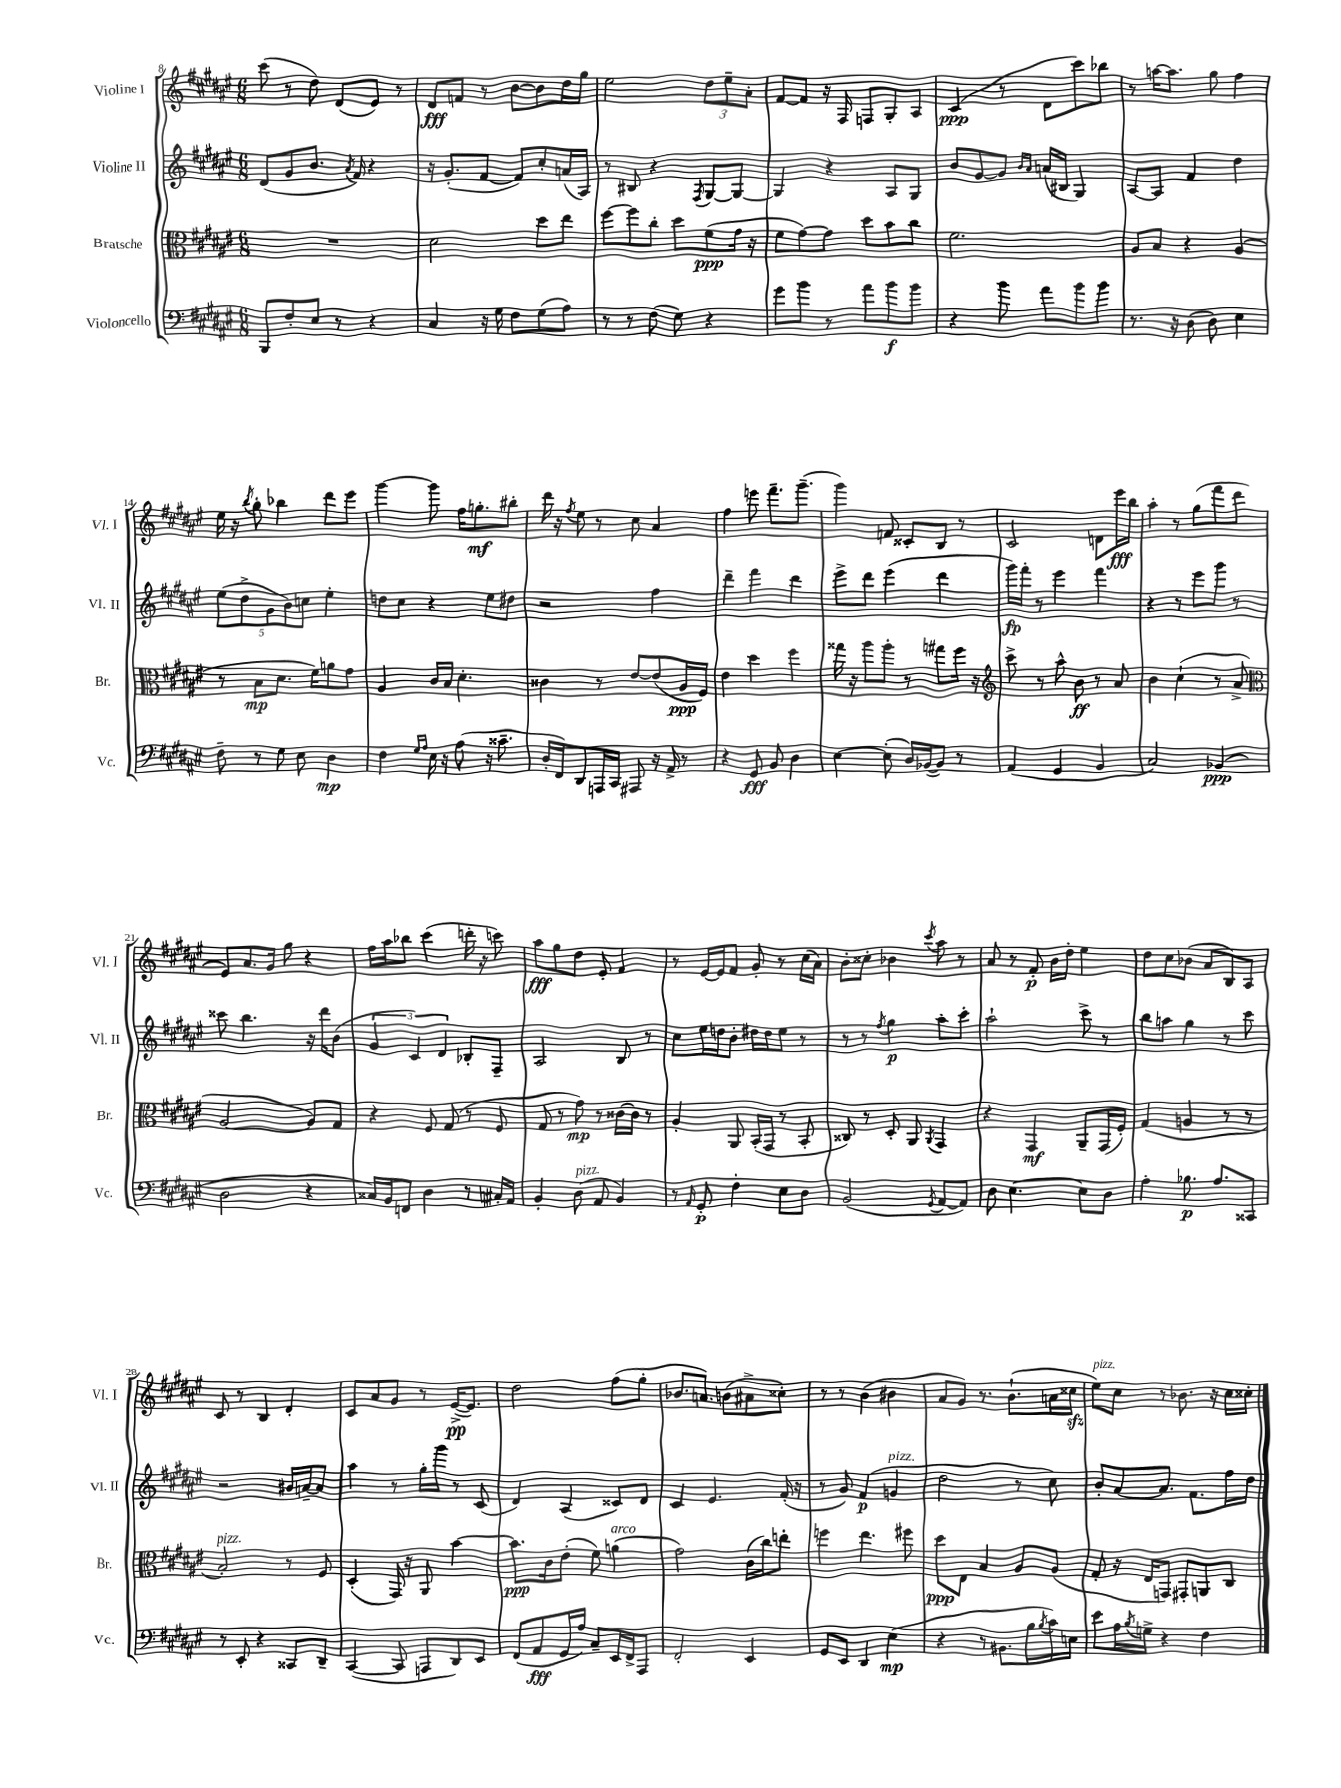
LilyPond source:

<<
\new StaffGroup <<
\new Staff = "s0" \with { instrumentName = "Violine I" shortInstrumentName = "Vl. I" } {
    \clef treble \key fis \major \numericTimeSignature \time 6/8
    cis'''8( r8 dis''8) dis'8( eis'8) r8 |
    dis'8\fff f'8 r8 b'8~ b'8 dis''16 gis''16 |
    eis''2 \tuplet 3/2 { dis''8 eis''8-- ais'8-. } |
    fis'8~ fis'8 r16 fis16 f8 gis8-. ais8 |
    cis'4\ppp( r8 dis'8 cis'''8) bes''8 |
    r8 a''16~ a''8. gis''8 fis''4 |
    eis''16 r16 \acciaccatura { b''8 } gis''8-. bes''4 dis'''8 eis'''8 |
    gis'''4~ gis'''8 fis''16 g''8.-.\mf bis''8-. |
    dis'''16 r16 \acciaccatura { fis''8 } eis''8 r8 cis''8 ais'4 |
    fis''4 e'''8 fis'''8.-- gis'''8.--( |
    gis'''4) f'8 cisis'8-. b8 r8 |
    cis'2 d'8 eis'''16\fff b''16 |
    ais''4-. r8 gis''8( fis'''8 dis'''8 |
    eis'8) ais'8. gis'16 gis''8 r4 |
    fis''16 ais''16 bes''8 cis'''4( d'''16-. r16 c'''8) |
    ais''8\fff gis''8 dis''8 eis'8-. fis'4 |
    r8 eis'16~ eis'16 fis'8 gis'8-. r8 cis''16( ais'16) |
    b'8-. cisis''8-. bes'4 \acciaccatura { cis'''8 } ais''8 r8 |
    ais'8 r8 fis'8-.\p b'16 dis''16-. eis''4 |
    dis''8 cis''8 bes'8( ais'8 b8) ais8 |
    cis'8 r8 b4 dis'4-. |
    cis'8 ais'8 gis'8 r8 eis'16~->\pp( eis'8.) |
    dis''2 fis''8( gis''8-. |
    bes'8. a'8.) b'8( ais'8-> cisis''8-.) |
    r8 r8 b'4( bis'4 |
    ais'8 gis'8) r8. b'8.-!( a'16 cisis''16\sfz |
    eis''8^\markup { \italic "pizz." }) cis''8 r8 bes'8. r16 cis''16 cisis''16-. \bar "|." |
}
\new Staff = "s1" \with { instrumentName = "Violine II" shortInstrumentName = "Vl. II" } {
    \clef treble \key fis \major \numericTimeSignature \time 6/8
    dis'8( gis'8 b'8. \acciaccatura { ais'8 } fis'16) r4 |
    r16 gis'8.-.( fis'8~ fis'8) cis''8-. a'16( ais16) |
    r8 bis8 r4 \acciaccatura { fis8 } gis8~ gis8~ |
    gis4 r4 ais8 gis8 |
    b'8 gis'8~ gis'8 \grace { b'16 ais'16 } a'16( bis16 gis4) |
    ais8~ ais8 fis'4 dis''4 |
    \tuplet 5/4 { eis''8( dis''8-> gis'8 b'8) c''8 } eis''4-. |
    d''8 cis''8 r4 eis''8 dis''8 |
    r2 fis''4 |
    dis'''4-- fis'''4 dis'''4 |
    eis'''8-> dis'''8 eis'''4( dis'''4 |
    gis'''16\fp) fis'''16-. r8 eis'''4 fis'''4 |
    r4 r8 eis'''8 gis'''8 r8 |
    cisis'''8 b''4. r16 dis'''16 b'8( |
    \tuplet 3/2 { gis'4 cis'4) dis'4 } bes8-. fis8-- |
    ais2 b8 r8 |
    cis''8 eis''16 d''16 b'8-. dis''16 dis''16 eis''8 r8 |
    r8 r8 \acciaccatura { fis''8 } gis''4\p ais''8-. cis'''8-. |
    ais''2-! cis'''8-> r8 |
    b''8 a''8 gis''4 r8 cis'''8 |
    r2 bis'16 a'16~-- a'8 |
    ais''4 r8 gis''16-. gis'''16 r8 cis'8( |
    dis'4) ais4( cisis'8) dis'8 |
    cis'4 eis'4. fis'16-.( r16 |
    r8 gis'8) fis'4\p( g'4^\markup { \italic "pizz." } |
    dis''2 r8 cis''8) |
    b'8-. ais'8~ ais'8. fis'8. fis''16 dis''16 \bar "|." |
}
\new Staff = "s2" \with { instrumentName = "Bratsche" shortInstrumentName = "Br." } {
    \clef alto \key fis \major \numericTimeSignature \time 6/8
    R2. |
    dis'2 dis''8 eis''8 |
    fis''8~ fis''8 cis''8-. dis''8 fis'8\ppp( gis'16 r16 |
    fis'8 gis'8~) gis'8 dis''8 b'8 cis''8 |
    fis'2. |
    ais8 b8 r4 ais4( |
    r8 b8\mp dis'8. fis'16) a'8 gis'8 |
    ais4 cis'16 b16 dis'4.-. |
    cisis'4 r8 eis'8~ eis'8( ais16\ppp fis16) |
    eis'4 dis''4 fis''4 |
    gisis''16 r16 ais''8 ais''8-. r8 gis''8 fis''16 r16 |
    \clef treble cis'''8-> r8 ais''8-^ b'8\ff r8 ais'8 |
    b'4 cis''4-!( r8 ais'8-> |
    \clef alto ais2~ ais8) gis8 |
    r4 fis8 gis8( r8 fis8 |
    gis8 r8 gis'8\mp) r8 cisis'16~ cisis'16 r8 |
    ais4-. ais,8 b,16-.( gis,16 r8 b,8-. |
    cisis8) r8 dis8-. ais,8 \acciaccatura { ais,8 } gis,4 |
    r4 gis,4\mf ais,8-- gis,16( fis16-.) |
    gis4( a4 r8 r8 |
    b2-.^\markup { \italic "pizz." }) r8 fis8 |
    dis4-.( gis,16) r16 ais,8 b'4~ |
    b'8.\ppp cis'16 eis'8-.( fis'8) a'4^\markup { \italic "arco" }( |
    gis'2) cis'16( cis''16) e''8-. |
    f''4 eis''4. fis''8 |
    dis''8\ppp eis8 b4 ais8 ais8( |
    gis8-. r16 eis16 g,8) gis,8-. a,8 cis8 \bar "|." |
}
\new Staff = "s3" \with { instrumentName = "Violoncello" shortInstrumentName = "Vc." } {
    \clef bass \key fis \major \numericTimeSignature \time 6/8
    b,,8 fis8-. eis8 r8 r4 |
    cis4 r16 gis16 fis8 gis8( ais8) |
    r8 r8 fis8( gis8) r4 |
    gis'8 b'8 r8 ais'8 b'8\f b'8 |
    r4 b'8 ais'8 b'8 b'8 |
    r8. r16 dis8( dis8) eis4 |
    fis8-- r8 gis8 eis8 dis4\mp |
    fis4 \grace { gis16 ais16 } eis16 r16 ais8( r16 cisis'8.-- |
    dis16-. fis,16) dis,8 a,,16 cis,16 ais,,8 r16 ais,16-> r8 |
    r4 gis,8\fff b,8 dis4 |
    eis4~ eis8-.( dis16) bes,16~( bes,8) r8 |
    ais,4( gis,4 b,4 |
    cis2) bes,4\ppp( |
    dis2 r4 |
    cisis16) b,16 f,8 dis4 r8 cis16-. ais,16 |
    b,4-. dis8^\markup { \italic "pizz." }( ais,8 b,4) |
    r8 \grace { ais,16 } gis,8-.\p fis4-. eis8 dis8 |
    b,2( \acciaccatura { gis,8 } ais,8~ ais,8) |
    dis8 eis4.~ eis8 dis8 |
    ais4-. bes8.\p ais8. cisis,8 |
    r8 eis,8-. r4 cisis,8 dis,8-- |
    cis,4~( cis,8 a,,8 dis,8) eis,8 |
    fis,8( ais,8\fff gis,16 ais16) cis8-- eis,16 fis,16-> ais,,8 |
    fis,2-. eis,4 |
    gis,8 eis,8 dis,4 eis4\mp( |
    r4 r8 bis,8. b16 \acciaccatura { b8 } cis'16) e16 |
    eis'8 ais16 \acciaccatura { b8 } g16-> r4 fis4 \bar "|." |
}
>>
>>
\layout { \context { \Score currentBarNumber = #8 } }
